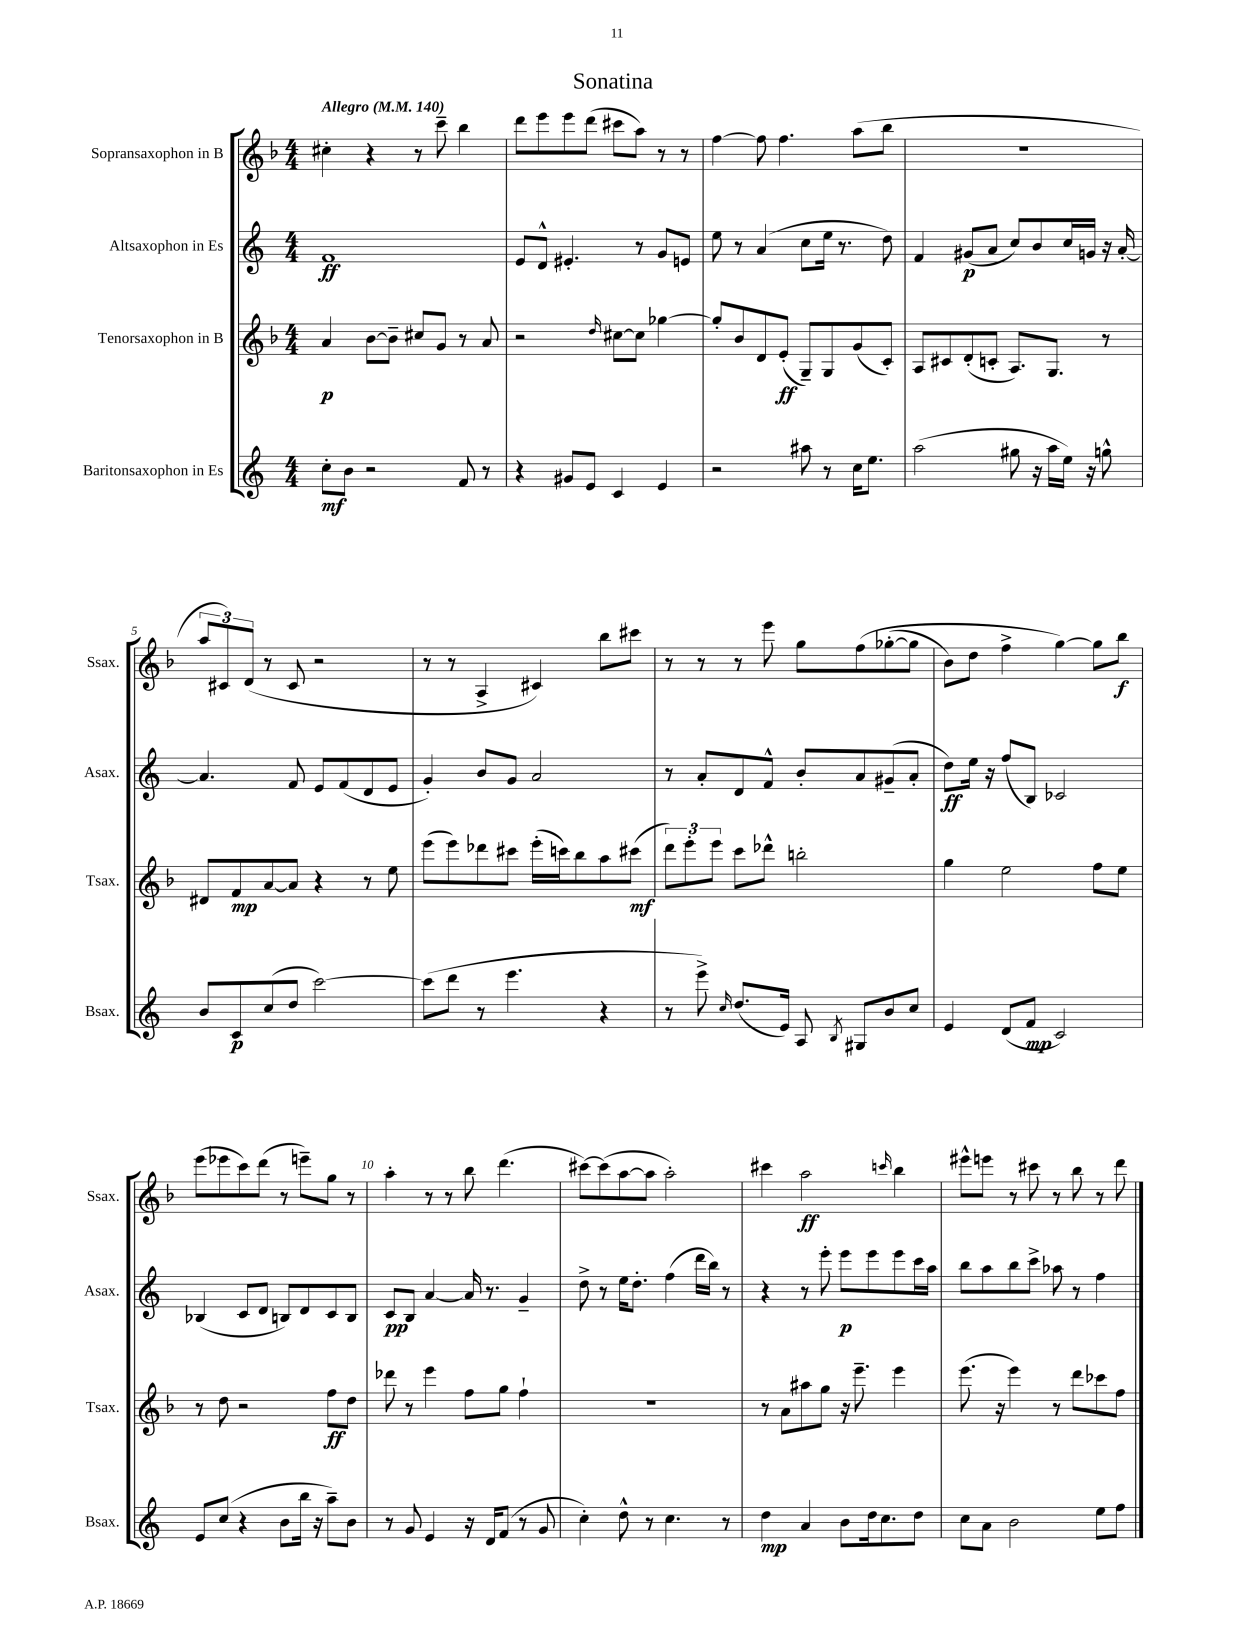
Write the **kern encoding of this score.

**kern	**kern	**kern	**kern
*staff4	*staff3	*staff2	*staff1
*clefG2	*clefG2	*clefG2	*clefG2
*k[]	*k[b-]	*k[]	*k[b-]
*M4/4	*M4/4	*M4/4	*M4/4
*MM140	*MM140	*MM140	*MM140
8cc'\L	4a/	1f	4cc#'\
8b\J	.	.	.
2r	[8b-\L	.	4r
.	8b-~\]J	.	.
.	8cc#/L	.	8r
.	8g/J	.	8ccc~\
8f/	8r	.	4bb-\
8r	8a/	.	.
=	=	=	=
4r	2r	8e/L	8ddd\L
.	.	8d^^/J	8eee\
8g#/L	.	4.e#'/	8eee\
8e/J	.	.	(8ddd\J
.	16qqdd/	.	.
4c/	[8cc#\L	.	8ccc#\L
.	8cc#\]J	8r	8aa\J)
4e/	[4gg-\	8g/L	8r
.	.	8e/J	8r
=	=	=	=
2r	8gg-'/]L	8ee\	[4ff\
.	8b-/	8r	.
.	8d/	(4a/	8ff\]
.	(8e'/J	.	4.ff\
8aa#\	8G~/L)	8cc\L	.
8r	8G/	16ee\Jk	.
.	.	8.r	.
16cc\LK	(8g/	.	(8aa\L
8.ee\J	.	.	.
.	8c'/J)	8dd\)	8bb-\J
=	=	=	=
(2aa\	8A/L	4f/	1r
.	8c#/	.	.
.	(8d'/	(8g#/L	.
.	8c'/J	8a/J	.
8gg#\	8.A/L)	8cc/L)	.
16r	.	8b/	.
16aa\LL	8.G/J	.	.
16ee\JJ)	.	16cc/L	.
16r	.	16g/JJ	.
8gg^^\	8r	16r	.
.	.	[16a'/	.
=	=	=	=
8b/L	8d#/L	4.a/]	12aa/L
.	.	.	12c#/)
8c/	8f/	.	.
.	.	.	(12d/J
(8cc/	[8a/	.	8r
8dd/J	8a/]J	8f/	8c#/
[2ccc\)	4r	8e/L	2r
.	.	(8f/	.
.	8r	8d/	.
.	8ee\	8e/J	.
=	=	=	=
(8ccc\]L	(8eee\L	4g'/)	8r
8ddd\J	8eee\)	.	8r
8r	8ddd-\	8b/L	4A^/
4.eee\	8ccc#\J	8g/J	.
.	(16eee'\LL	2a/	4c#/)
.	16ccc\J)	.	.
.	8bb-\	.	.
4r	8aa\	.	8bb-\L
.	(8ccc#\J	.	8ccc#\J
=	=	=	=
8r	12ddd\L)	8r	8r
.	12eee'\	.	.
8eee^\)	.	8a'/L	8r
.	12eee\J	.	.
16qqcc/	.	.	.
(8.dd/L	8ccc\L	8d/	8r
.	8ddd-^^\J	8f^^/J	8eee\
16e/Jk)	.	.	.
8A/	2bb'\	8b'/L	8gg\L
8qB/	.	.	.
8G#/L	.	8a/	&(8ff\
8b/	.	(8g#~/	([8gg-'\
8cc/J	.	8a'/J	8gg-\]J
=	=	=	=
4e/	4gg\	8dd\L)	8b-\L)
.	.	16ee\Jk	8dd\J
.	.	16r	.
(8d/L	2ee\	(8ff/L	4ff^\
8f/J	.	8B/J)	.
2c/)	.	2c-/	[4gg\&)
.	8ff\L	.	8gg\]L
.	8ee\J	.	8bb-\J
=	=	=	=
8e/L	8r	(4B-/	(8eee\L
(8cc/J	8dd\	.	8eee-\
4r	2r	8c/L	8ccc\)
.	.	8d/J	(8ddd\J
8b\L	.	8B/L)	8r
16bb\Jk	.	8d/	8eee~\L)
16r	.	.	.
8aa~\L)	8ff\L	8c/	8gg\J
8b\J	8dd\J	8B/J	8r
=	=	=	=
8r	8ddd-\	8c/L	4aa'\
8g/	8r	8B/J	.
4e/	4eee\	[4a/	8r
.	.	.	8r
16r	8ff\L	16a/]	8bb-\
16d/LK	.	8.r	.
(8f/J	8gg\J	.	(4.ddd\
8r	4ff`\	4g~/	.
8g/	.	.	.
=	=	=	=
4cc'\)	1r	8dd^\	[8ccc#\L)
.	.	8r	(8ccc#\]
8dd^^\	.	16ee\LK	[8aa\
.	.	8.dd'\J	.
8r	.	.	8aa\]J
4.cc\	.	(4ff\	2aa'\)
.	.	16ddd\LL	.
.	.	16bb\JJ)	.
8r	.	8r	.
=	=	=	=
4dd\	8r	4r	4ccc#\
.	8a\L	.	.
4a/	8aa#\	8r	2aa\
.	8gg\J	8eee'\	.
8b\L	16r	8eee\L	.
.	8.eee~\	.	.
16dd\k	.	8eee\	.
8.cc\	.	.	.
.	.	.	16qqccc/
.	4eee\	8eee\	4bb-\
8dd\J	.	16ccc\L	.
.	.	16aa\JJ	.
=	=	=	=
8cc\L	(8.eee\	8bb\L	8eee#^^\L
8a\J	.	8aa\	8eee\J
.	16r	.	.
2b\	4eee\)	8bb\	8r
.	.	8ccc^\J	8ccc#\
.	8r	8aa-\	8r
.	8ddd\L	8r	8bb-\
8ee\L	8ccc-\	4ff\	8r
8ff\J	8ff\J	.	8ddd\
==	==	==	==
*-	*-	*-	*-
